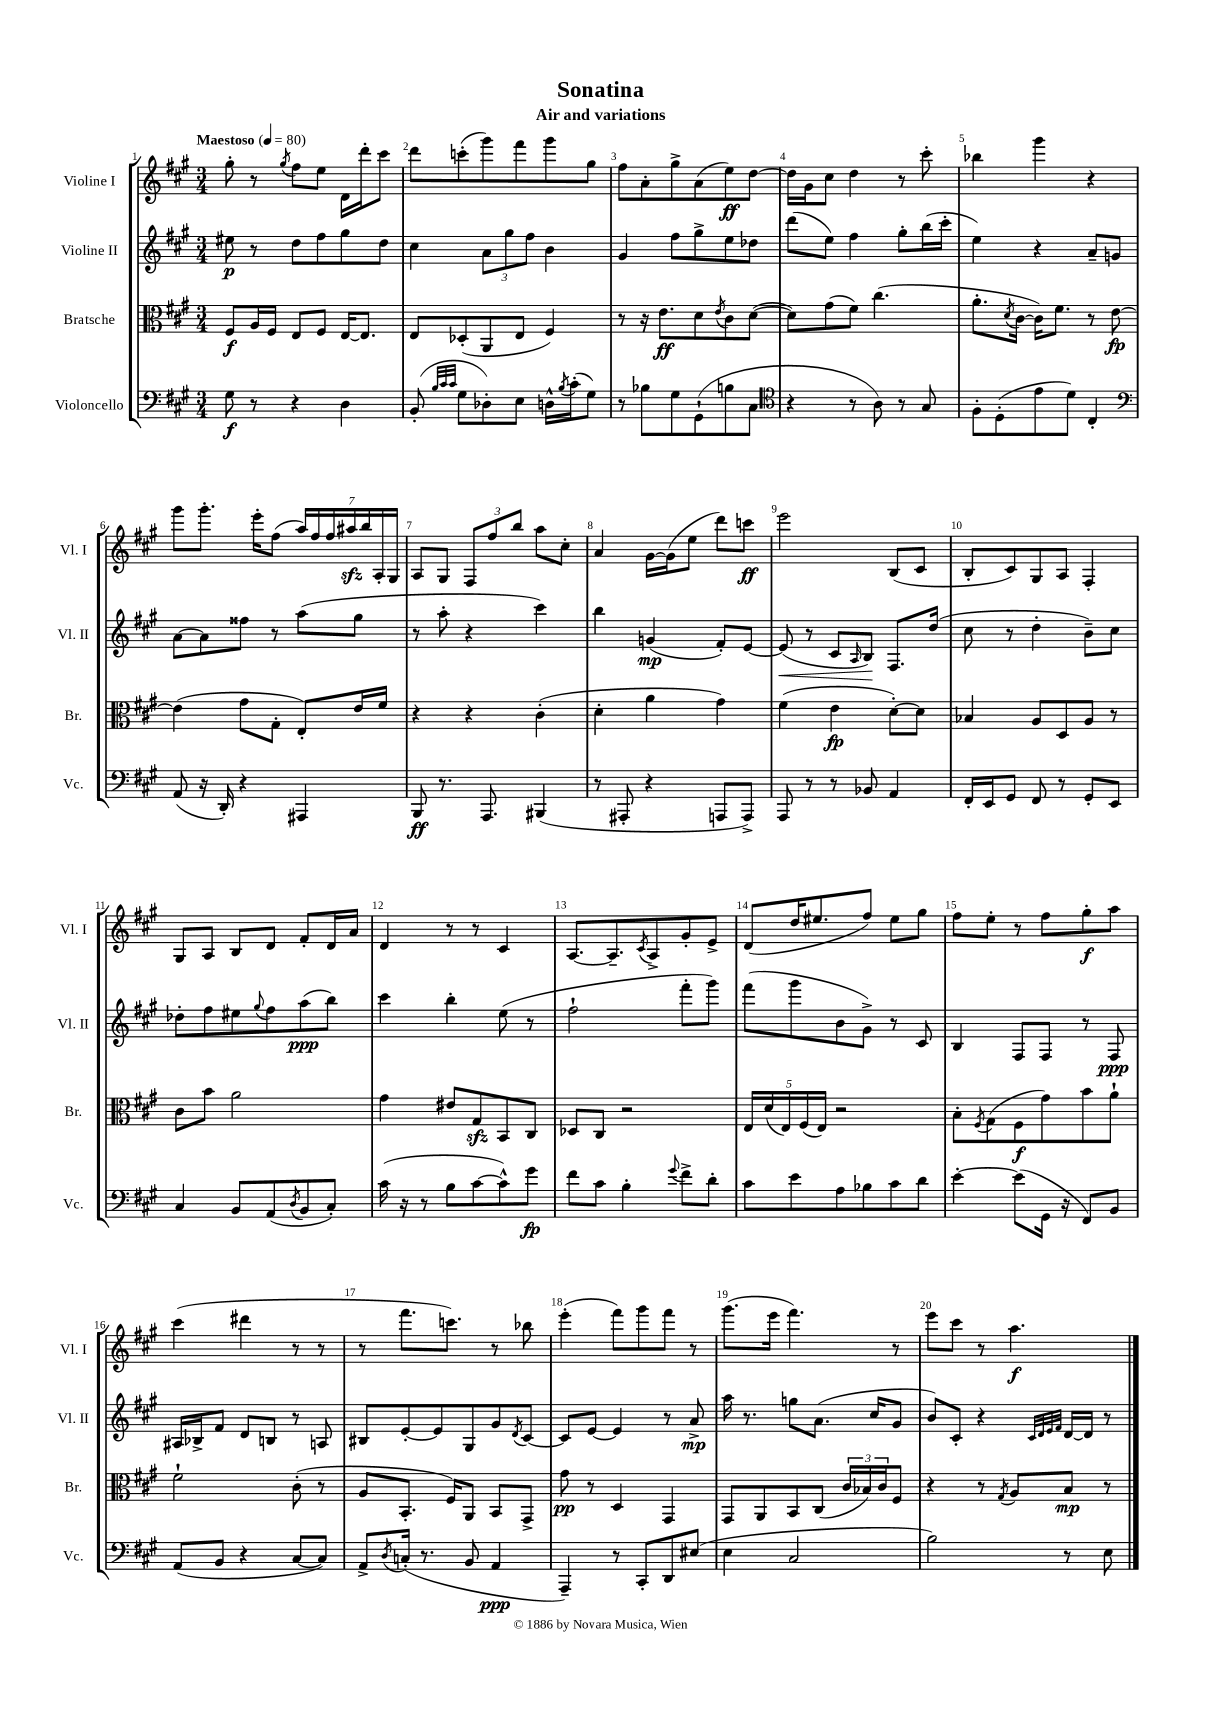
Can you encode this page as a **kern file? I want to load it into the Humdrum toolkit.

**kern	**kern	**kern	**kern
*staff4	*staff3	*staff2	*staff1
*clefF4	*clefC3	*clefG2	*clefG2
*k[f#c#g#]	*k[f#c#g#]	*k[f#c#g#]	*k[f#c#g#]
*M3/4	*M3/4	*M3/4	*M3/4
*MM80	*MM80	*MM80	*MM80
8G#	8F#	8ee#	8gg#'
8r	16A	8r	8r
.	16F#	.	.
.	.	.	8qgg#
4r	8E	8dd	8ff#
.	8F#	8ff#	8ee
4D	[16E	8gg#	16d
.	8.E]	.	16ddd'
.	.	8dd	8ccc#
=	=	=	=
(8BB'	8E	4cc#	8ddd
32qqB	.	.	.
32qqc#	.	.	.
32qqc#	.	.	.
8G#	(8D-'	.	(8ccc'
8D-')	8AA	12a	8ggg#)
.	.	12gg#	.
8E	8E	.	8fff#
.	.	12ff#	.
16D^^	4F#)	4b	8ggg#
8qB	.	.	.
(16c#'	.	.	.
8G#)	.	.	8gg#
=	=	=	=
8r	8r	4g#	8ff#
8B-	16r	.	8a'
.	8.e	.	.
8G#	.	8ff#	8gg#^
(8GG#`	8d	8gg#^	(8a
.	8qe	.	.
8B	8c#	8ee	8ee)
8C#	([8d	8dd-	[8dd
=	=	=	=
*clefC4	*	*	*
4r	8d])	(8ddd	16dd]
.	.	.	16g#
.	(8g#	8ee)	8cc#
8r	8f#)	4ff#	4dd
8A)	(4.cc#	.	.
8r	.	8gg#'	8r
8G#	.	(16bb	8ccc#'
.	.	16ccc#'	.
=	=	=	=
8F#'	8.a'	4ee)	4bb-
(8D'	.	.	.
.	8qd	.	.
.	[16c#	.	.
8e	16c#])	4r	4ggg#
.	8.f#	.	.
8d)	.	.	.
4C#'	8r	8a~	4r
.	[8e	8g	.
=	=	=	=
*clefF4	*	*	*
(8AA	(4e]	[8a	8ggg#
16r	.	8a]	8.ggg#'
16DD')	.	.	.
4r	8g#	8ff##	.
.	.	.	16eee'
.	8G#'	8r	(8ff#
4AAA#	8E')	(8aa	28aa)
.	.	.	28ff#
.	.	.	28ff#
.	.	.	28aa#
.	16e	8gg#	.
.	.	.	28bb
.	.	.	28A'
.	16f#	.	.
.	.	.	28G#
=	=	=	=
8BBB	4r	8r	8A
8.r	.	8aa'	8G#
.	4r	4r	12F#
8.AAA	.	.	.
.	.	.	12ff#
.	.	.	12bb
(4BBB#	(4c#'	4ccc#)	8aa
.	.	.	8cc#'
=	=	=	=
8r	4d'	4bb	4a
8AAA#'	.	.	.
4r	4a	(4g	[16g#
.	.	.	(16g#]
.	.	.	8ee
8AAA	4g#)	8f#')	8ddd)
8AAA^)	.	[8e	8ccc
=	=	=	=
8AAA	(4f#	(8e]	2eee
8r	.	8r	.
8r	4e	8c#	.
.	.	16qqA	.
8BB-	.	8B)	.
4AA	[8d')	8.F#	(8B
.	8d]	.	8c#
.	.	(16dd	.
=	=	=	=
16FF#'	4B-	8cc#	8B'
16EE	.	.	.
8GG#	.	8r	8c#)
8FF#	8A	4dd'	8G#
8r	8D	.	8A
8GG#'	8A	8b~)	4F#'
8EE	8r	8cc#	.
=	=	=	=
4C#	8c#	8dd-'	8G#
.	8b	8ff#	8A
8BB	2a	8ee#	8B
.	.	8qqgg#	.
(8AA	.	8ff#	8d
8qD	.	.	.
8BB	.	(8aa	8f#'
8C#')	.	8bb)	16d
.	.	.	16a
=	=	=	=
(16c#	4g#	4ccc#	4d
16r	.	.	.
8r	.	.	.
8B	8e#	4bb'	8r
[8c#	8G#	.	8r
8c#^^])	8BB	(8ee	4c#
8g#	8C#	8r	.
=	=	=	=
8f#	8D-	2ff#`	[8.A
8c#	8C#	.	.
.	.	.	8.A~]
4B'	2r	.	.
.	.	.	8qc#
.	.	.	8A^
8qqg#	.	.	.
8f#^	.	8fff#'	8g#'
8d'	.	8ggg#)	8e^
=	=	=	=
8c#	20E	(8fff#	(8d
.	(20d	.	.
.	20E)	.	.
8e	.	8ggg#	16dd
.	(20F#	.	.
.	.	.	8.ee#
.	20E)	.	.
8A	2r	8b	.
8B-	.	8g#^)	8ff#)
8c#	.	8r	8ee#
8d	.	8c#	8gg#
=	=	=	=
[4e'	8B'	4B	8ff#
.	8qF#	.	.
.	(8G#	.	8ee'
(8e]	8F#	8F#	8r
16GG#	8g#)	8F#	8ff#
16r	.	.	.
8FF#)	8b	8r	8gg#'
8BB	8a`	8F#	8aa
=	=	=	=
(8AA	2f#`	16A#	(4ccc#
.	.	16B-^	.
8BB	.	8f#	.
4r	.	8d	4ddd#
.	.	8B	.
[8C#	(8c#'	8r	8r
8C#])	8r	8A	8r
=	=	=	=
8AA^	8A	8B#	8r
8qD	.	.	.
(16C'	8.BB'	[8e'	8.fff#
8.r	.	.	.
.	.	8e]	.
.	16F#)	.	8.ccc)
8BB	8AA	8G#	.
4AA	8BB	8g#	8r
.	.	8qd	.
.	8GG#^	[8c#	8bb-
=	=	=	=
4AAA~)	8g#	8c#]	(4eee'
.	8r	[8e	.
8r	4D	4e]	8fff#)
8CC#'	.	.	8ggg#
8DD	4GG#	8r	8fff#
(8E#	.	8a^	8r
=	=	=	=
4E	8GG#	16aa	(8.ggg#
.	.	8.r	.
.	8AA	.	.
.	.	.	16eee
2C#	8BB	8gg	4.fff#)
.	(8C#	(8.a	.
.	24c#	.	.
.	24B-)	.	.
.	.	16cc#	.
.	24c#	.	.
.	8F#	8g#	8r
=	=	=	=
2B)	4r	8b)	8eee
.	.	8c#'	8ccc#
.	8r	4r	8r
.	8qG#	.	.
.	8A	.	4.aa
.	.	32qqc#	.
.	.	32qqd	.
.	.	32qqe	.
.	.	32qqf#	.
8r	8B	[16d	.
.	.	16d]	.
8E	8r	8r	.
==	==	==	==
*-	*-	*-	*-
